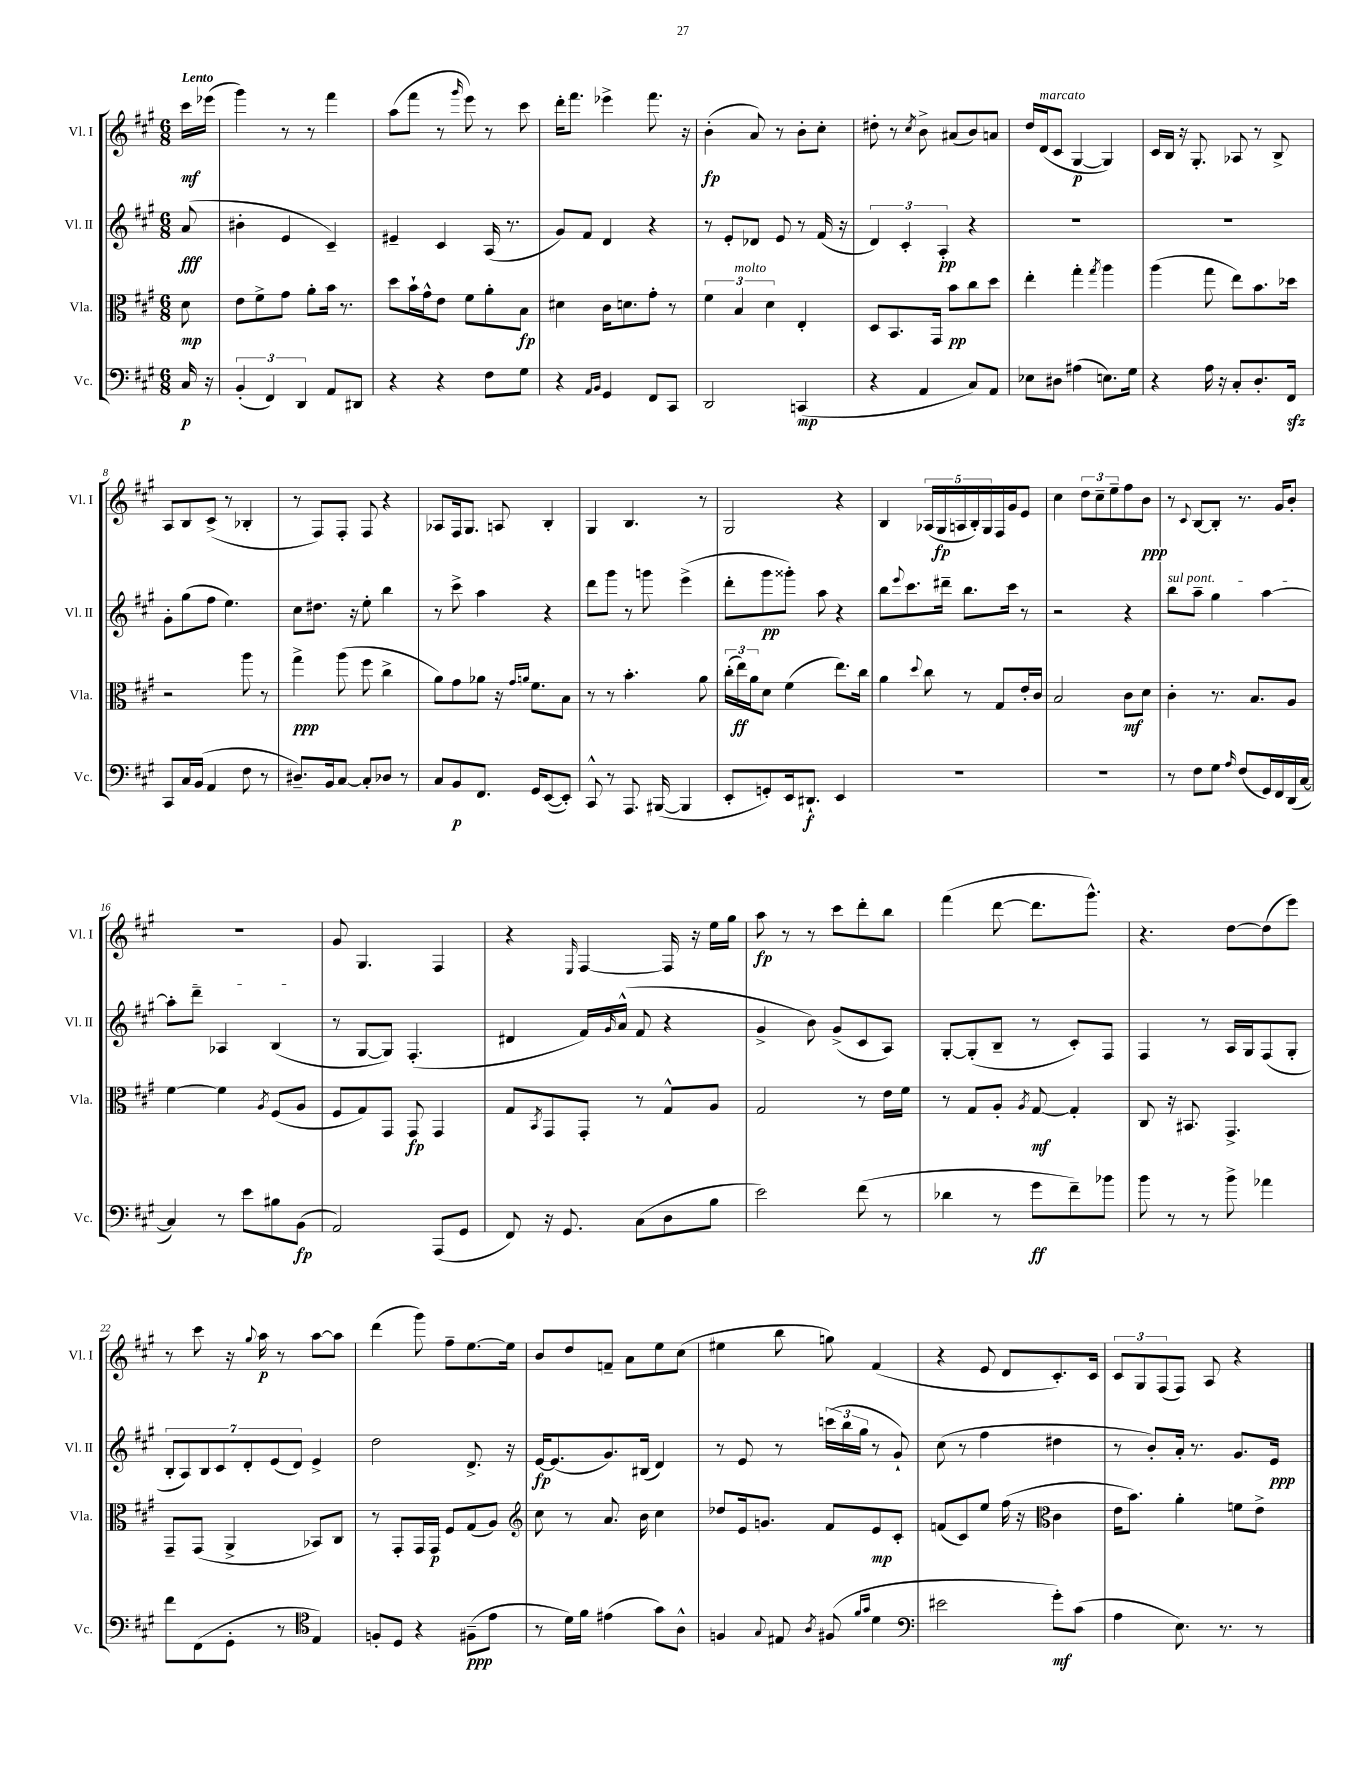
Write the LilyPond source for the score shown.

<<
\new StaffGroup <<
\new Staff = "s0" \with { instrumentName = "Vl. I" shortInstrumentName = "Vl. I" } {
    \clef treble \key a \major \numericTimeSignature \time 6/8 \partial 8 \tempo "Lento"
    cis'''16\mf ees'''16( |
    gis'''4) r8 r8 fis'''4 |
    a''8( fis'''8 r8 \grace { gis'''16 } e'''8) r8 cis'''8 |
    d'''16-. fis'''8. ees'''4-> fis'''8. r16 |
    b'4-.\fp( a'8) r8 b'8-. cis''8-. |
    dis''8-. r8 \acciaccatura { cis''8 } b'8-> ais'8( b'8) a'8 |
    d''16 d'16^\markup { \italic "marcato" }( cis'8 gis4~\p gis4) |
    cis'16 b16 r16 gis8.-. aes8 r8 b8-> |
    a8 b8 cis'8->( r8 bes4-. |
    r8 fis8) fis8-. fis8 r4 |
    aes8 fis16 gis8. a8 b4-. |
    gis4 b4. r8 |
    gis2 r4 |
    b4 \tuplet 5/4 { aes16( gis16\fp a16 b16-.) gis16 } fis16 gis'16 e'8 |
    cis''4 \tuplet 3/2 { d''8 cis''8-- e''8-- } fis''8 b'8\ppp |
    r8 \appoggiatura { cis'8 } b8~ b8-. r8. gis'16 b'8-. |
    R2. |
    gis'8 gis4. fis4 |
    r4 \grace { e16 } fis4~ fis16 r16 e''16 gis''16 |
    a''8\fp r8 r8 cis'''8 d'''8-. b''8 |
    fis'''4( d'''8~ d'''8. gis'''8.-^) |
    r4. d''8~ d''8( e'''8) |
    r8 cis'''8 r16 \appoggiatura { gis''8 } a''16\p r8 a''8~ a''8 |
    d'''4( gis'''8) fis''8-- e''8.~ e''16 |
    b'8 d''8 f'8-- a'8 e''8 cis''8( |
    eis''4 b''8 g''8) fis'4( |
    r4 e'8 d'8 cis'8.-.) cis'16 |
    \tuplet 3/2 { cis'8 gis8 fis8( } fis8) a8 r4 \bar "|." |
}
\new Staff = "s1" \with { instrumentName = "Vl. II" shortInstrumentName = "Vl. II" } {
    \clef treble \key a \major \numericTimeSignature \time 6/8 \partial 8
    a'8\fff( |
    bis'4-. e'4 cis'4--) |
    eis'4-- cis'4 a16( r8. |
    gis'8) fis'8 d'4 r4 |
    r8 e'8-. des'8 e'8 r8 fis'16( r16 |
    \tuplet 3/2 { d'4) cis'4-. a4-.\pp } r4 |
    R2. |
    R2. |
    gis'8-. gis''8( fis''8 e''4.) |
    cis''8 dis''8. r16 e''8-. b''4 |
    r8 cis'''8-> a''4 r4 |
    d'''8 gis'''8 r8 g'''8 e'''4->( |
    d'''8-. gis'''8\pp gisis'''8-.) a''8 r4 |
    b''8 \appoggiatura { e'''8 } cis'''8. dis'''16-- b''8. cis'''16 r8 |
    r2 r4 |
    \once \override TextSpanner.bound-details.left.text = \markup { \italic "sul pont." } b''8\startTextSpan a''8-- gis''4 a''4~ |
    a''8-. d'''8-- aes4 b4\stopTextSpan( |
    r8 gis8~ gis8) fis4.-.( |
    dis'4 fis'16) \grace { gis'16 } a'16-^( fis'8 r4 |
    gis'4-> b'8) gis'8->( cis'8 a8) |
    gis8~-. gis8-.( b8-- r8 cis'8-.) fis8 |
    fis4 r8 a16 gis16 fis8( gis8-. |
    \tuplet 7/4 { b8-. a8) b8 cis'8 d'8-. e'8( d'8) } e'4-> |
    d''2 d'8.-> r16 |
    e'16~\fp e'8.( gis'8.) bis16( d'4) |
    r8 e'8 r8 \tuplet 3/2 { c'''16( b''16 gis''16 } r8 gis'8-!) |
    cis''8( r8 fis''4 dis''4 |
    r8 b'8-.) a'16-. r8. gis'8. e'16\ppp \bar "|." |
}
\new Staff = "s2" \with { instrumentName = "Vla." shortInstrumentName = "Vla." } {
    \clef alto \key a \major \numericTimeSignature \time 6/8 \partial 8
    d'8\mp |
    e'8 fis'8-> gis'8 a'8-. b'16 r8. |
    d''8 b'16-! gis'16-^ e'8 fis'8 a'8-. b8\fp |
    dis'4 cis'16 d'8. gis'8-. r8 |
    \tuplet 3/2 { fis'4 b4^\markup { \italic "molto" } d'4 } e4-. |
    d8 b,8. gis,16 b'8\pp cis''8 d''8 |
    e''4-. gis''4-. \acciaccatura { gis''8 } a''4 |
    a''4( gis''8 e''8) b'8. des''16 |
    r2 a''8 r8 |
    gis''4->\ppp a''8( fis''8 cis''4-> |
    a'8) gis'8 aes'8 r16 \grace { gis'16 a'16 } fis'8. b8 |
    r8 r8 b'4.-. a'8 |
    \tuplet 3/2 { cis''16-.( e''16\ff) a'16 } d'8 fis'4( e''8.) cis''16 |
    a'4 \appoggiatura { d''8 } cis''8 r8 gis8 e'16-. cis'16 |
    b2 cis'8\mf d'8 |
    cis'4-. r8. b8. a8 |
    fis'4~ fis'4 \acciaccatura { a8 } fis8( a8 |
    fis8 gis8) gis,8 gis,8\fp gis,4 |
    gis8 \acciaccatura { b,8 } gis,8 gis,8-. r8 gis8-^ a8 |
    gis2 r8 e'16 fis'16 |
    r8 gis8 a8-. \acciaccatura { a8 } gis8~\mf gis4-. |
    cis8 r16 bis,8. gis,4.-> |
    gis,8-- gis,8( a,4-> bes,8) cis8 |
    r8 gis,8-. gis,16 gis,16\p fis8 gis8( a8) |
    \clef treble cis''8 r8 a'8. b'16 cis''4 |
    des''8 e'16 g'8. fis'8 e'8\mp cis'8-. |
    f'8( cis'8) e''8 fis''16( r16 \clef alto cis'4 |
    e'16 b'8.) a'4-. f'8 e'8-> \bar "|." |
}
\new Staff = "s3" \with { instrumentName = "Vc." shortInstrumentName = "Vc." } {
    \clef bass \key a \major \numericTimeSignature \time 6/8 \partial 8
    cis16\p r16 |
    \tuplet 3/2 { b,4-.( fis,4) d,4 } a,8 dis,8 |
    r4 r4 fis8 gis8 |
    r4 \grace { a,16 b,16 } gis,4 fis,8 cis,8 |
    d,2 c,4\mp( |
    r4 a,4 cis8) a,8 |
    ees8 dis8 ais4( e8.) gis16 |
    r4 a16 r16 cis8-. d8.-. fis,16\sfz |
    cis,8 cis16 b,16( a,4 fis8 r8 |
    dis8.--) b,16 cis8~ cis8-. des8 r8 |
    cis8 b,8\p fis,8. gis,16 e,8~( e,8-.) |
    cis,8-^ r8 a,,8. bis,,16~( bis,,4 |
    e,8-. g,8-.) e,16 dis,8.-!\f e,4 |
    R2. |
    R2. |
    r8 fis8 gis8 \grace { a16 } fis8( gis,16) fis,16 d,16( cis16~ |
    cis4) r8 e'8 bis8 b,8\fp( |
    a,2) a,,8( gis,8 |
    fis,8) r16 gis,8. cis8( d8 b8 |
    e'2) fis'8( r8 |
    des'4 r8 gis'8\ff fis'8--) bes'8 |
    b'8 r8 r8 b'8-> aes'4 |
    fis'8 fis,8( gis,8-. r8 \clef tenor e4) |
    f8-. d8 r4 fis8--\ppp( e'8 |
    r8 d'16) fis'16 eis'4( gis'8) a8-^ |
    f4 \appoggiatura { gis8 } eis8 \acciaccatura { a8 } fis8( \grace { fis'16 gis'16 } d'4 |
    \clef bass eis'2 gis'8-.\mf) cis'8( |
    a4 e8.) r8. r8 \bar "|." |
}
>>
>>
